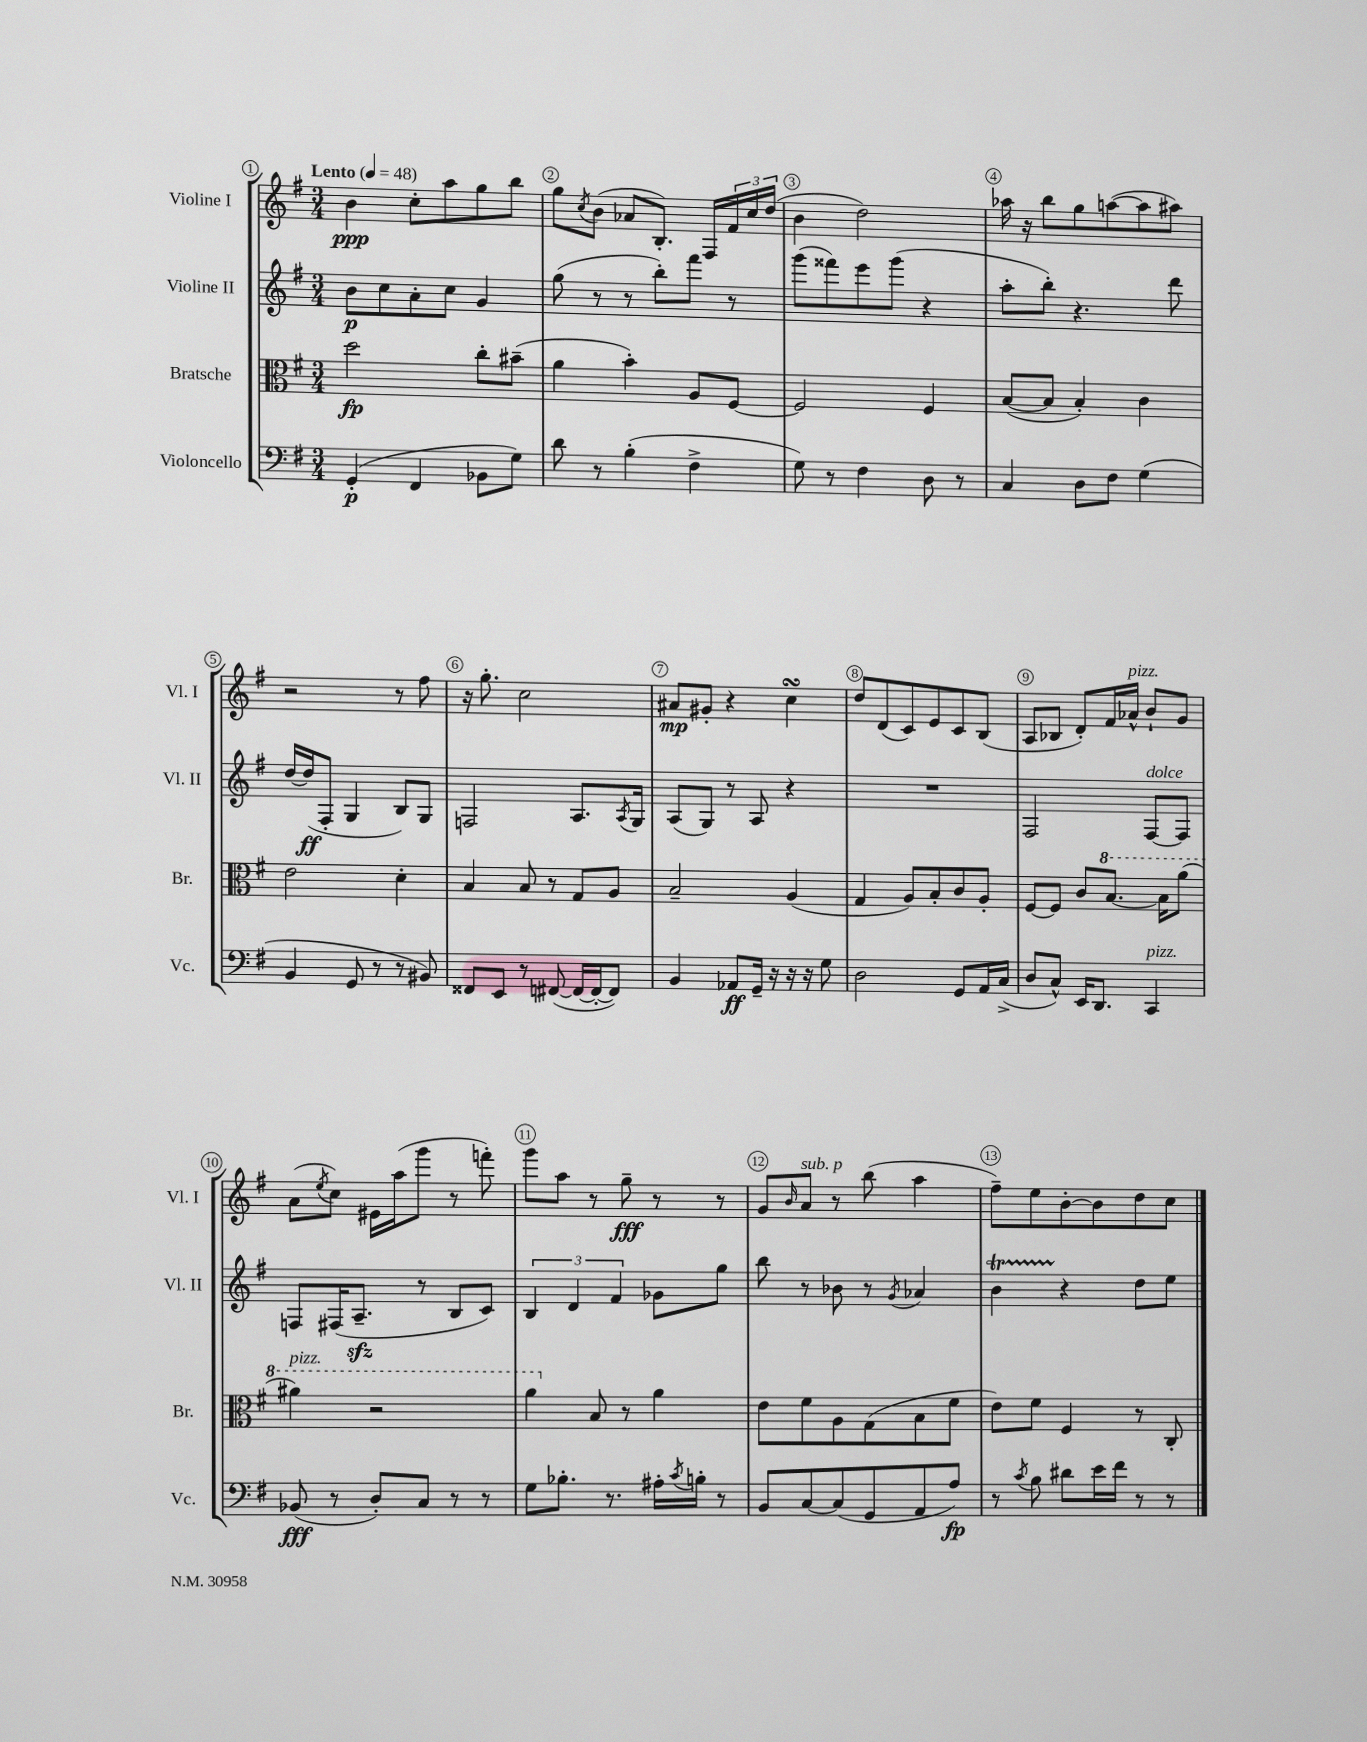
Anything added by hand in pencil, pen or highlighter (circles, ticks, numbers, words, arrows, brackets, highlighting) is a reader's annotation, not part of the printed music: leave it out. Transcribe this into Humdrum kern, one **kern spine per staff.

**kern	**kern	**kern	**kern
*staff4	*staff3	*staff2	*staff1
*clefF4	*clefC3	*clefG2	*clefG2
*k[f#]	*k[f#]	*k[f#]	*k[f#]
*M3/4	*M3/4	*M3/4	*M3/4
*MM48	*MM48	*MM48	*MM48
(4GG'	2dd	8b	4b
.	.	8cc	.
4FF#	.	8a'	8cc'
.	.	8cc	8aa
8BB-	8cc'	4g	8gg
8G)	(8b#~	.	8bb
=	=	=	=
8d	4a	(8gg	8gg
.	.	.	8qcc
8r	.	8r	(8b
(4B'	4b')	8r	8a-
.	.	8bb')	8.B')
4F#^	8A	8fff#	.
.	.	.	16F#
.	[8F#	8r	24f#
.	.	.	24cc
.	.	.	(24dd
=	=	=	=
8G)	2F#]	(8ggg	4b
8r	.	8fff##)	.
4F#	.	8eee	2dd)
.	.	(8ggg	.
8D	4F#	4r	.
8r	.	.	.
=	=	=	=
4C	([8B	8aa'	16aa-
.	.	.	16r
.	8B]	8bb')	8bb
8D	4B')	4.r	8gg
8F#	.	.	([8aa
(4G	4c	.	8aa]
.	.	8ddd	8aa#)
=	=	=	=
4BB	2e	[16dd	2r
.	.	(16dd]	.
.	.	8F#'	.
8GG	.	4G	.
8r	.	.	.
8r	4d'	8B)	8r
8BB#)	.	8G	8ff#
=	=	=	=
8FF##	4B	2F	16r
.	.	.	8.gg'
8EE	.	.	.
8r	8B	.	2cc
([8FF#	8r	.	.
16FF#_	8G	8.A	.
16FF#'_	.	.	.
8FF#])	8A	.	.
.	.	8qA	.
.	.	16G	.
=	=	=	=
4BB	2B~	(8A	8a#
.	.	8G)	8g#'
8AA-	.	8r	4r
16GG~	.	8A	.
16r	.	.	.
16r	(4A	4r	4cc
16r	.	.	.
8G	.	.	.
=	=	=	=
2D	4G	2.r	8dd
.	.	.	(8d
.	8A)	.	8c)
.	8B'	.	8e
8GG	8c	.	8c
16AA	8A'	.	(8B
(16C^	.	.	.
=	=	=	=
8D	[8F#	2F#	8A
8C^^)	8F#]	.	8B-
16EE	8c	.	8d')
8.DD	.	.	.
.	[8.b	.	16f#
.	.	.	16a-^^
4CC	.	[8F#	8b`
.	16b]	.	.
.	(8aa	8F#]	8g
=	=	=	=
(8BB-	4aa#)	8F	(8a
.	.	.	8qee
8r	.	(16F#	8cc)
.	.	8.A~	.
8D')	2r	.	16e#
.	.	.	(16aa
8C	.	8r	8ggg
8r	.	8B	8r
8r	.	8c)	8fff')
=	=	=	=
8G	4aa	6B	8ggg
8.B-'	.	.	8aa
.	.	6d	.
.	8B	.	8r
8.r	.	.	.
.	.	6f#	.
.	8r	.	8gg~
16A#'	4a	8g-	8r
8qc	.	.	.
16B'	.	.	.
8r	.	8gg	8r
=	=	=	=
8BB	8e	8bb	8g
.	.	.	16qqb
[8C	8f#	8r	8a
(8C]	8A	8b-	8r
8GG	(8G	8r	(8bb
.	.	8qg	.
8AA	8B	4a-	4aa
8A)	8f#	.	.
=	=	=	=
8r	8e)	4b	8ff#~)
8qc	.	.	.
8B	8f#	.	8ee
8d#	4F#	4r	[8b'
16e	.	.	8b]
16f#	.	.	.
8r	8r	8dd	8dd
8r	8C'	8ee	8cc
==	==	==	==
*-	*-	*-	*-
